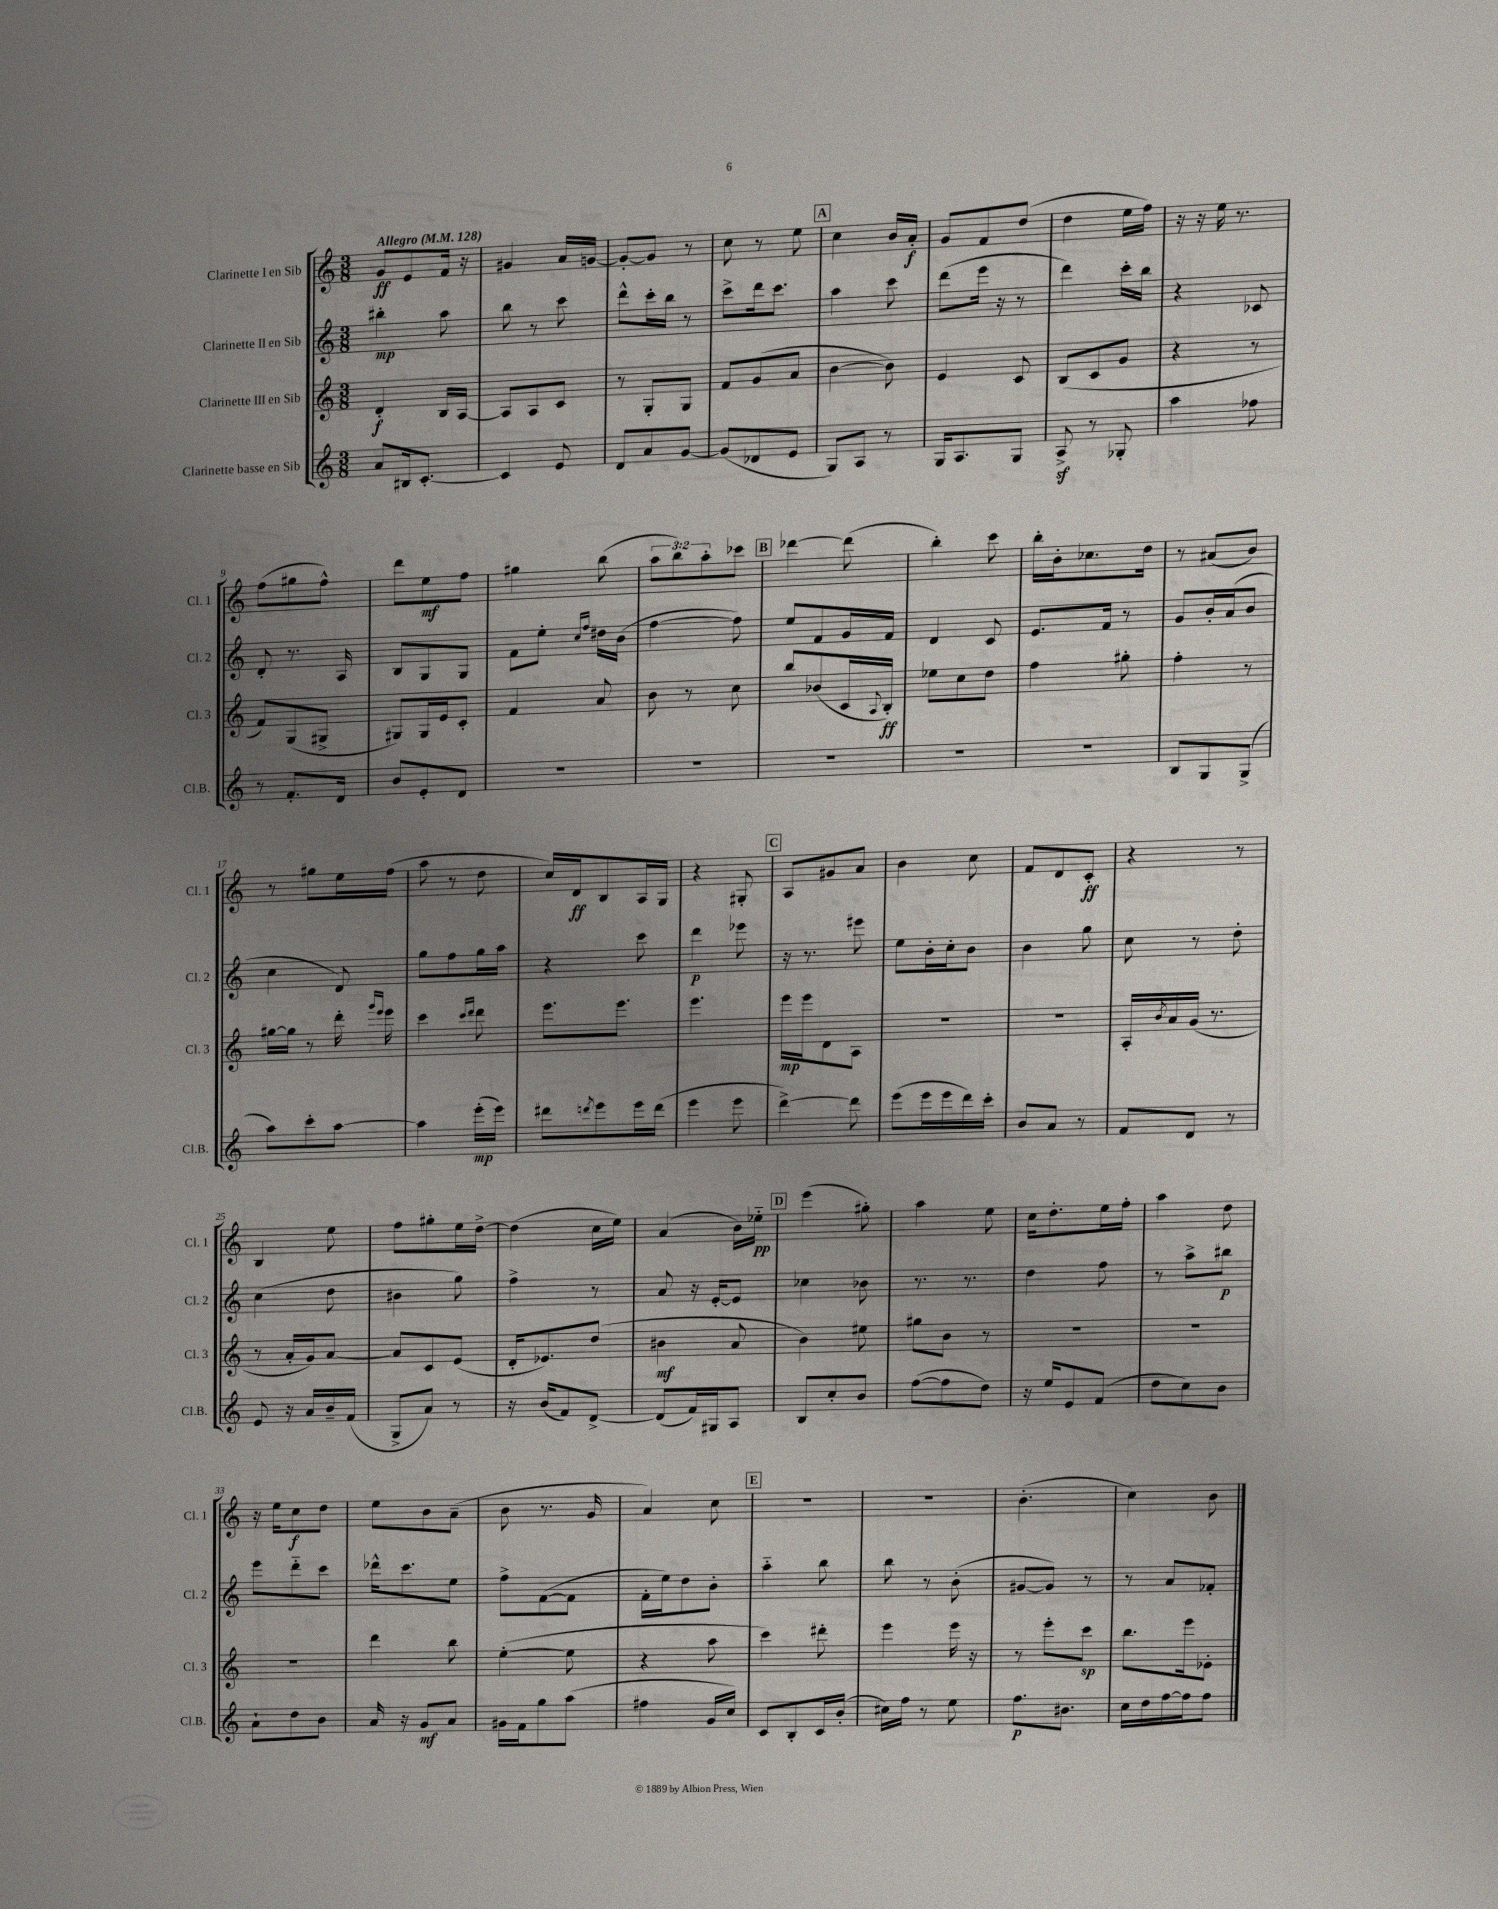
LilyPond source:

<<
\new StaffGroup <<
\new Staff = "s0" \with { instrumentName = "Clarinette I en Sib" shortInstrumentName = "Cl. 1" } {
    \clef treble \key c \major \numericTimeSignature \time 3/8 \override Staff.TupletNumber.text = #tuplet-number::calc-fraction-text \tempo "Allegro" 4 = 128
    g'8\ff e'8 f'16 r16 |
    gis'4 a'16 g'16~ |
    g'8~-. g'8 r8 |
    c''8 r8 e''8 |
    \mark \markup { \box "A" } c''4 b'16 a'16-.\f |
    g'8 f'8 d''8( |
    d''4 e''16 f''16) |
    r16 r16 e''16 r8. |
    f''8( gis''8 f''8-^) |
    d'''8 e''8\mf f''8 |
    gis''4 b''8( |
    \tuplet 3/2 { a''8 b''8) a''8-. } ces'''8 |
    \mark \markup { \box "B" } des'''4~ des'''8( |
    b''4-.) c'''8 |
    b''16-. b'16-. ces''8. d''16 |
    r8 ais'8( b'8) |
    r8 gis''8 e''16 f''16( |
    a''8 r8 d''8 |
    c''16) d'16\ff b8 a16 g16 |
    r4 gis8-. |
    \mark \markup { \box "C" } a8 gis'8 a'8 |
    b'4 c''8 |
    f'8 d'8 c'8-.\ff |
    r4 r8 |
    b4 e''8 |
    f''8 gis''8-. e''16 d''16~-> |
    d''4( c''16 e''16) |
    a'4( b'16) ees''16-_\pp |
    \mark \markup { \box "D" } e'''4( gis''8-.) |
    a''4 e''8 |
    c''16 d''8.-. e''16 f''16-. |
    a''4 d''8 |
    r16 e''16 c''8\f d''8 |
    e''8 b'8 a'8--( |
    b'8 r8. g'16 |
    a'4) c''8 |
    \mark \markup { \box "E" } R4. |
    R4. |
    b'4.-.( |
    c''4) b'8 \bar "|." |
}
\new Staff = "s1" \with { instrumentName = "Clarinette II en Sib" shortInstrumentName = "Cl. 2" } {
    \clef treble \key c \major \numericTimeSignature \time 3/8
    bis''4-.\mp a''8 |
    b''8 r8 c'''8 |
    d'''8-^ c'''16-. b''16 r8 |
    c'''8-> d'''16 c'''8. |
    \mark \markup { \box "A" } a''4 c'''8 |
    d'''8( e'''16 r16 r8 |
    d'''4) c'''16-. b''16 |
    r4 ces'8 |
    d'8-. r8. a16 |
    b8 g8 g8 |
    f'8 e''8-. \grace { c''16 f''16 } dis''16 b'16( |
    f''4~ f''8) |
    \mark \markup { \box "B" } e''8 f'8 g'16 f'16 |
    d'4 c'8 |
    e'8. f'16 r8 |
    g'8 b'16-. a'16( b'8 |
    c''4 d'8) |
    g''8 f''8 g''16 a''16 |
    r4 c'''8 |
    d'''4\p ees'''8 |
    \mark \markup { \box "C" } r16 r8. eis'''8 |
    e''8 b'16-. c''16-. b'8 |
    b'4 g''8 |
    c''8 r8 d''8-. |
    c''4( d''8 |
    bis'4 g''8) |
    f''4-> r8 |
    a'8 r16 e'16~-. e'8 |
    \mark \markup { \box "D" } ces''4 bes'8 |
    r8. r8. |
    d''4 f''8 |
    r8 a''8-> bis''8\p |
    e'''8 d'''8-_ c'''8 |
    des'''16-^ c'''8. e''8 |
    f''8-> f'8~( f'8 |
    f'16-. e''16) d''8 b'8-. |
    \mark \markup { \box "E" } a''4-_ b''8 |
    b''8 r8 b'8-.( |
    gis'8~ gis'8) r8 |
    r8 a'8 fes'8-. \bar "|." |
}
\new Staff = "s2" \with { instrumentName = "Clarinette III en Sib" shortInstrumentName = "Cl. 3" } {
    \clef treble \key c \major \numericTimeSignature \time 3/8
    d'4-.\f b16 a16~ |
    a8 a8 c'8 |
    r8 g8-. g8 |
    f'8 g'8( a'8 |
    \mark \markup { \box "A" } b'4~ b'8) |
    e'4 c'8 |
    b8( c'8 g'8 |
    r4 r8 |
    f'8) g8( gis8-> |
    gis8) gis16 e'16 c'8-. |
    f'4 a'8 |
    b'8 r8 c''8 |
    \mark \markup { \box "B" } b''8 bes'8( c'16 \appoggiatura { a8 } b16-.\ff) |
    ees''8 c''8 d''8 |
    f''4 gis''8-. |
    f''4-. r8 |
    gis''16~ gis''16 r8 d'''16-. \grace { g'''16 e'''16 } e'''16 |
    c'''4 \grace { c'''16 d'''16 } d'''8 |
    e'''8. e'''8. |
    e'''4. |
    \mark \markup { \box "C" } e'''16\mp e'''16 d'8 a8 |
    R4. |
    R4. |
    a16-. \acciaccatura { b'8 } a'16 g'16( r8. |
    r8 a'16-. g'16) a'8~ |
    a'8 c'8 e'8( |
    d'16-. ees'8.) d''8( |
    bis'4\mf a'8 |
    \mark \markup { \box "D" } b'4) eis''8 |
    gis''8 b'8 r8 |
    R4. |
    R4. |
    R4. |
    d'''4 b''8 |
    e''4~-.( e''8 |
    r4 a''8 |
    \mark \markup { \box "E" } c'''4) dis'''8-. |
    e'''4 e'''16 r16 |
    r8 e'''8-. c'''8\sp |
    b''8. e'''16 ees'8-. \bar "|." |
}
\new Staff = "s3" \with { instrumentName = "Clarinette basse en Sib" shortInstrumentName = "Cl.B." } {
    \clef treble \key c \major \numericTimeSignature \time 3/8
    a'8 bis16 c'8.~-. |
    c'4 e'8 |
    d'8 a'8 g'8~ |
    g'8( des'8 e'8 |
    \mark \markup { \box "A" } g8) a8 r8 |
    g16 a8. g8 |
    a8->\sf r8 ges8-. |
    a''4 fes''8 |
    r8 f'8.-. d'16 |
    b'8 e'8-. d'8 |
    R4. |
    R4. |
    \mark \markup { \box "B" } R4. |
    R4. |
    R4. |
    b8 g8 g8->( |
    a''8) c'''8-. a''8~ |
    a''4 e'''16-.\mp( e'''16) |
    dis'''8 \acciaccatura { d'''8 } e'''8 e'''16 d'''16( |
    e'''4 e'''8 |
    \mark \markup { \box "C" } d'''4~->) d'''8 |
    e'''8( e'''16 e'''16 d'''16) c'''16-. |
    b'8 a'8 r8 |
    f'8 d'8 r8 |
    e'8 r16 a'16 b'16-- f'16( |
    g8-> a'8) r8 |
    r16 b'16( f'8) d'8~-> |
    d'8( f'16) gis16 a8 |
    \mark \markup { \box "D" } b8 c''8-. b'8 |
    f''8~( f''8 d''8) |
    r16 e''16 e'8 f'8( |
    d''8 c''8) b'8 |
    a'8-! d''8 b'8 |
    a'16 r16 g'8\mf a'8 |
    gis'16 f'16 g''8 a''8( |
    fis''4 g'16 c''16) |
    \mark \markup { \box "E" } c'8 b8-. c'16 b'16-.( |
    cis''16) f''16 r8 e''8 |
    f''8.\p bis'8. |
    c''16 d''16 f''16~ f''16 f''8 \bar "|." |
}
>>
>>
